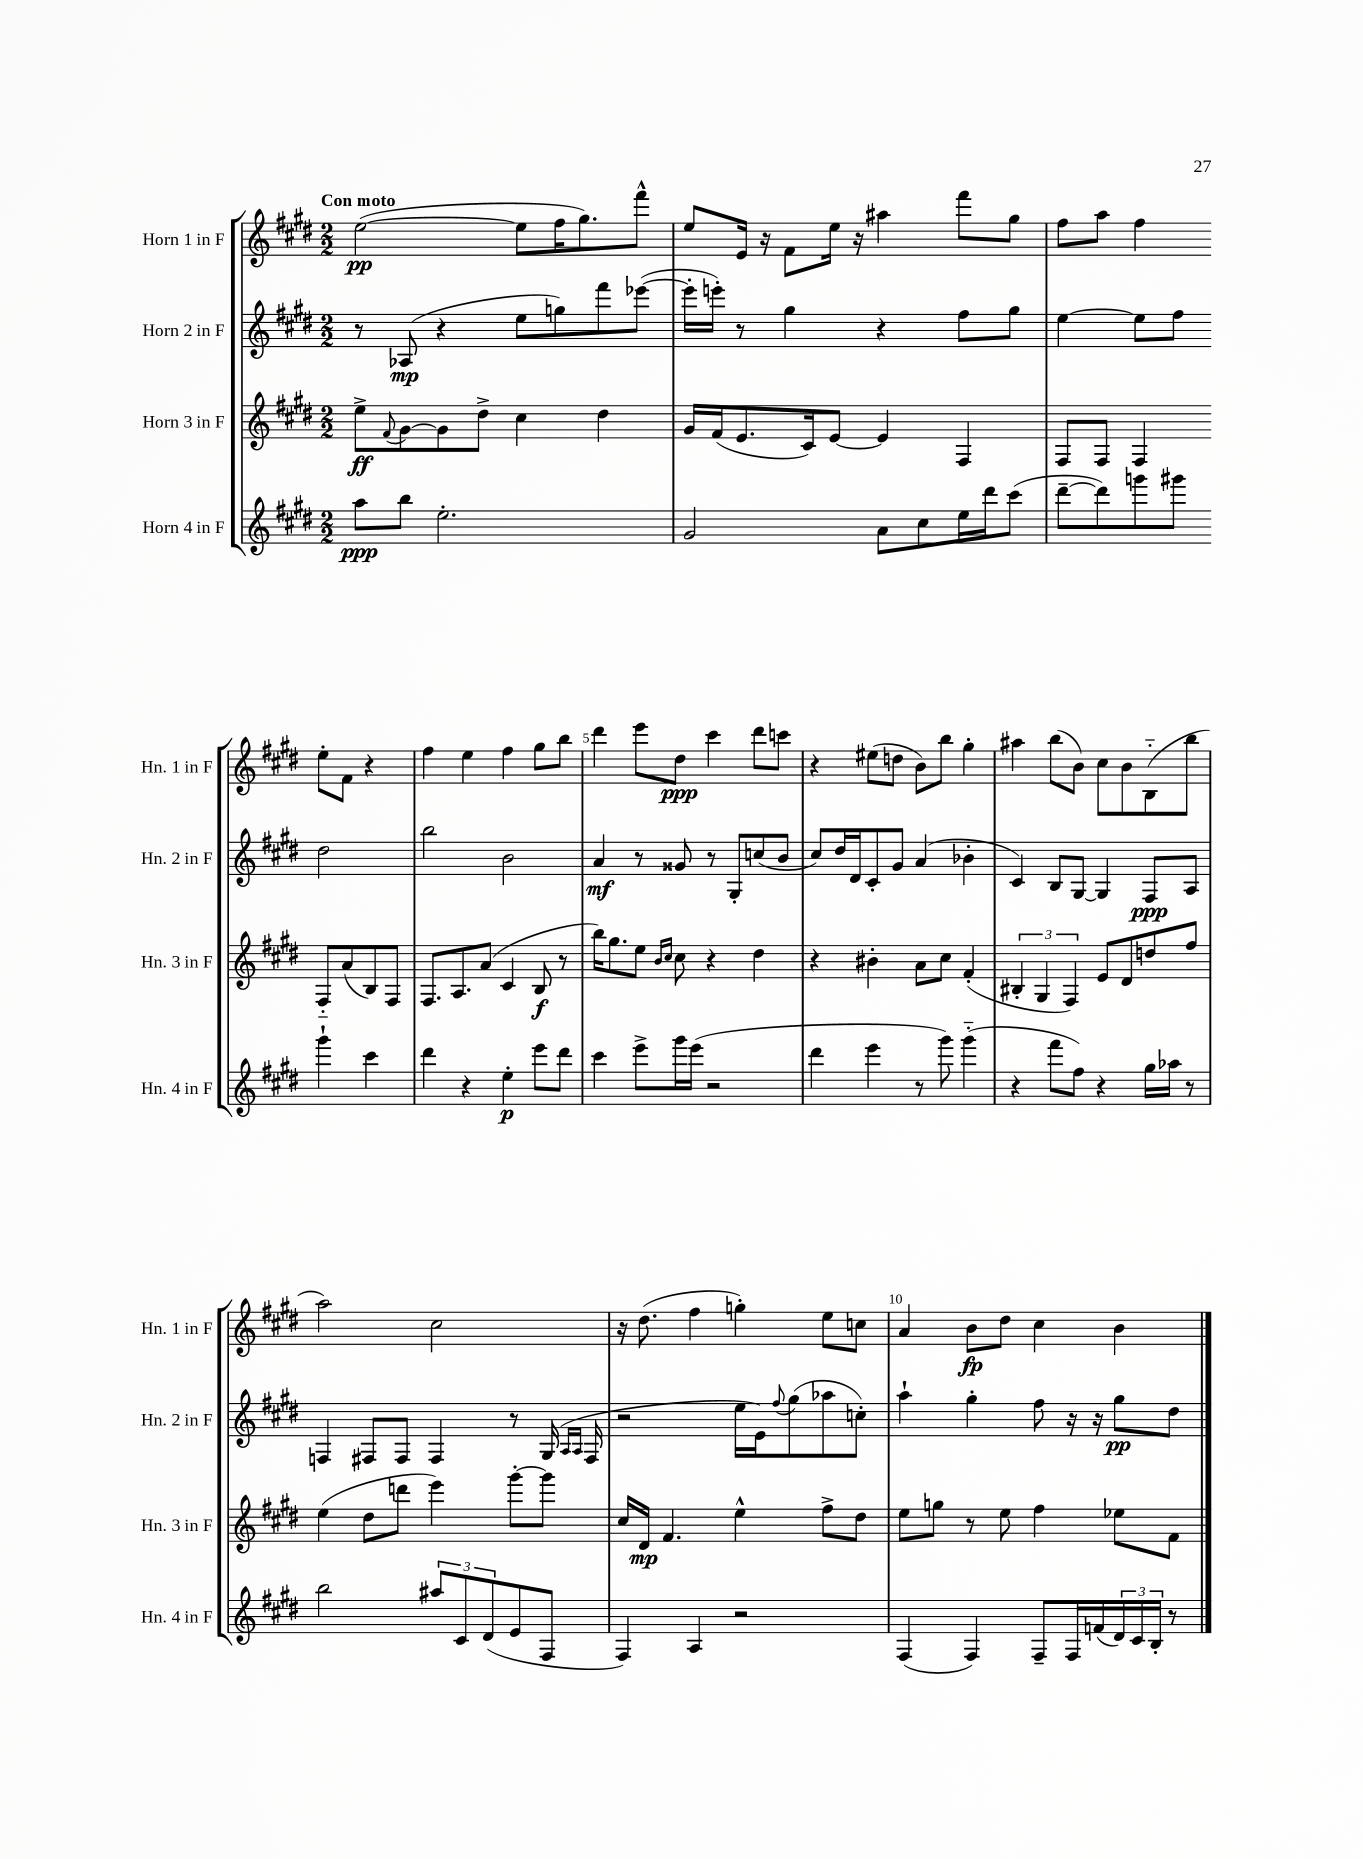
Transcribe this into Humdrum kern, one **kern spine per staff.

**kern	**kern	**kern	**kern
*staff4	*staff3	*staff2	*staff1
*clefG2	*clefG2	*clefG2	*clefG2
*k[f#c#g#d#]	*k[f#c#g#d#]	*k[f#c#g#d#]	*k[f#c#g#d#]
*M2/2	*M2/2	*M2/2	*M2/2
8aa	8ee^	8r	([2ee
.	8qqf#	.	.
8bb	[8g#	(8A-	.
2.ee'	8g#]	4r	.
.	8dd#^	.	.
.	4cc#	8ee	8ee]
.	.	8gg)	16ff#
.	.	.	8.gg#)
.	4dd#	8fff#	.
.	.	([8eee-	8fff#^^
=	=	=	=
2g#	16g#	16eee-']	8ee
.	(16f#	16eee')	.
.	8.e	8r	16e
.	.	.	16r
.	.	4gg#	8f#
.	16c#)	.	.
.	[8e	.	16ee
.	.	.	16r
8a	4e]	4r	4aa#
8cc#	.	.	.
16ee	4F#	8ff#	8fff#
16ddd#	.	.	.
(8ccc#	.	8gg#	8gg#
=	=	=	=
[8ddd#~	8F#	[4ee	8ff#
8ddd#])	8F#	.	8aa
8ggg	4F#	8ee]	4ff#
8ggg#	.	8ff#	.
4ggg#`	8F#'~	2dd#	8ee'
.	(8a	.	8f#
4ccc#	8B)	.	4r
.	8F#	.	.
=	=	=	=
4ddd#	8.F#	2bb	4ff#
.	8.A	.	.
4r	.	.	4ee
.	(8a	.	.
4ee'	4c#	2b	4ff#
8eee	8B	.	8gg#
8ddd#	8r	.	8bb
=	=	=	=
4ccc#	16bb)	4a	4ddd#
.	8.gg#	.	.
8eee^	8ee	8r	8eee
.	16qqb	.	.
.	16qqcc#	.	.
16ggg#	8cc#	8g##	8dd#
(16eee	.	.	.
2r	4r	8r	4ccc#
.	.	8G#'	.
.	4dd#	(8cc	8ddd#
.	.	8b	8ccc
=	=	=	=
4ddd#	4r	8cc#)	4r
.	.	16dd#	.
.	.	16d#	.
4eee	4b#'	8c#'	(8ee#
.	.	8g#	8dd
8r	8a	(4a	8b)
8ggg#)	8cc#	.	8bb
(4ggg#'~	(4f#'	4b-'	4gg#'
=	=	=	=
4r	6B#'	4c#)	4aa#
.	6G#	.	.
8fff#	.	8B	(8bb
.	6F#)	.	.
8ff#)	.	[8G#	8b)
4r	8e	4G#]	8cc#
.	8d#	.	8b
16gg#	8dd	8F#	(8B'~
16aa-	.	.	.
8r	8ff#	8A	8bb
=	=	=	=
2bb	(4ee	4F	2aa)
.	8dd#	8F#	.
.	8ddd	8F#	.
12aa#	4eee)	4F#	2cc#
12c#	.	.	.
(12d#	.	.	.
8e	[8ggg#'	8r	.
8F#	8ggg#]	(16G#	.
.	.	16qqA	.
.	.	16qqA	.
.	.	16F#	.
=	=	=	=
4F#)	16cc#	2r	16r
.	16d#	.	(8.dd#
.	4.f#	.	.
4A	.	.	4ff#
2r	4ee^^	16ee	4gg')
.	.	16e)	.
.	.	8qqff#	.
.	.	(8gg#	.
.	8ff#^	8aa-	8ee
.	8dd#	8cc')	8cc
=	=	=	=
(4F#	8ee	4aa`	4a
.	8gg	.	.
4F#)	8r	4gg#'	8b
.	8ee	.	8dd#
8F#~	4ff#	8ff#	4cc#
16F#	.	16r	.
(16f	.	16r	.
24d#)	8ee-	8gg#	4b
24c#	.	.	.
24B'	.	.	.
8r	8f#	8dd#	.
==	==	==	==
*-	*-	*-	*-
